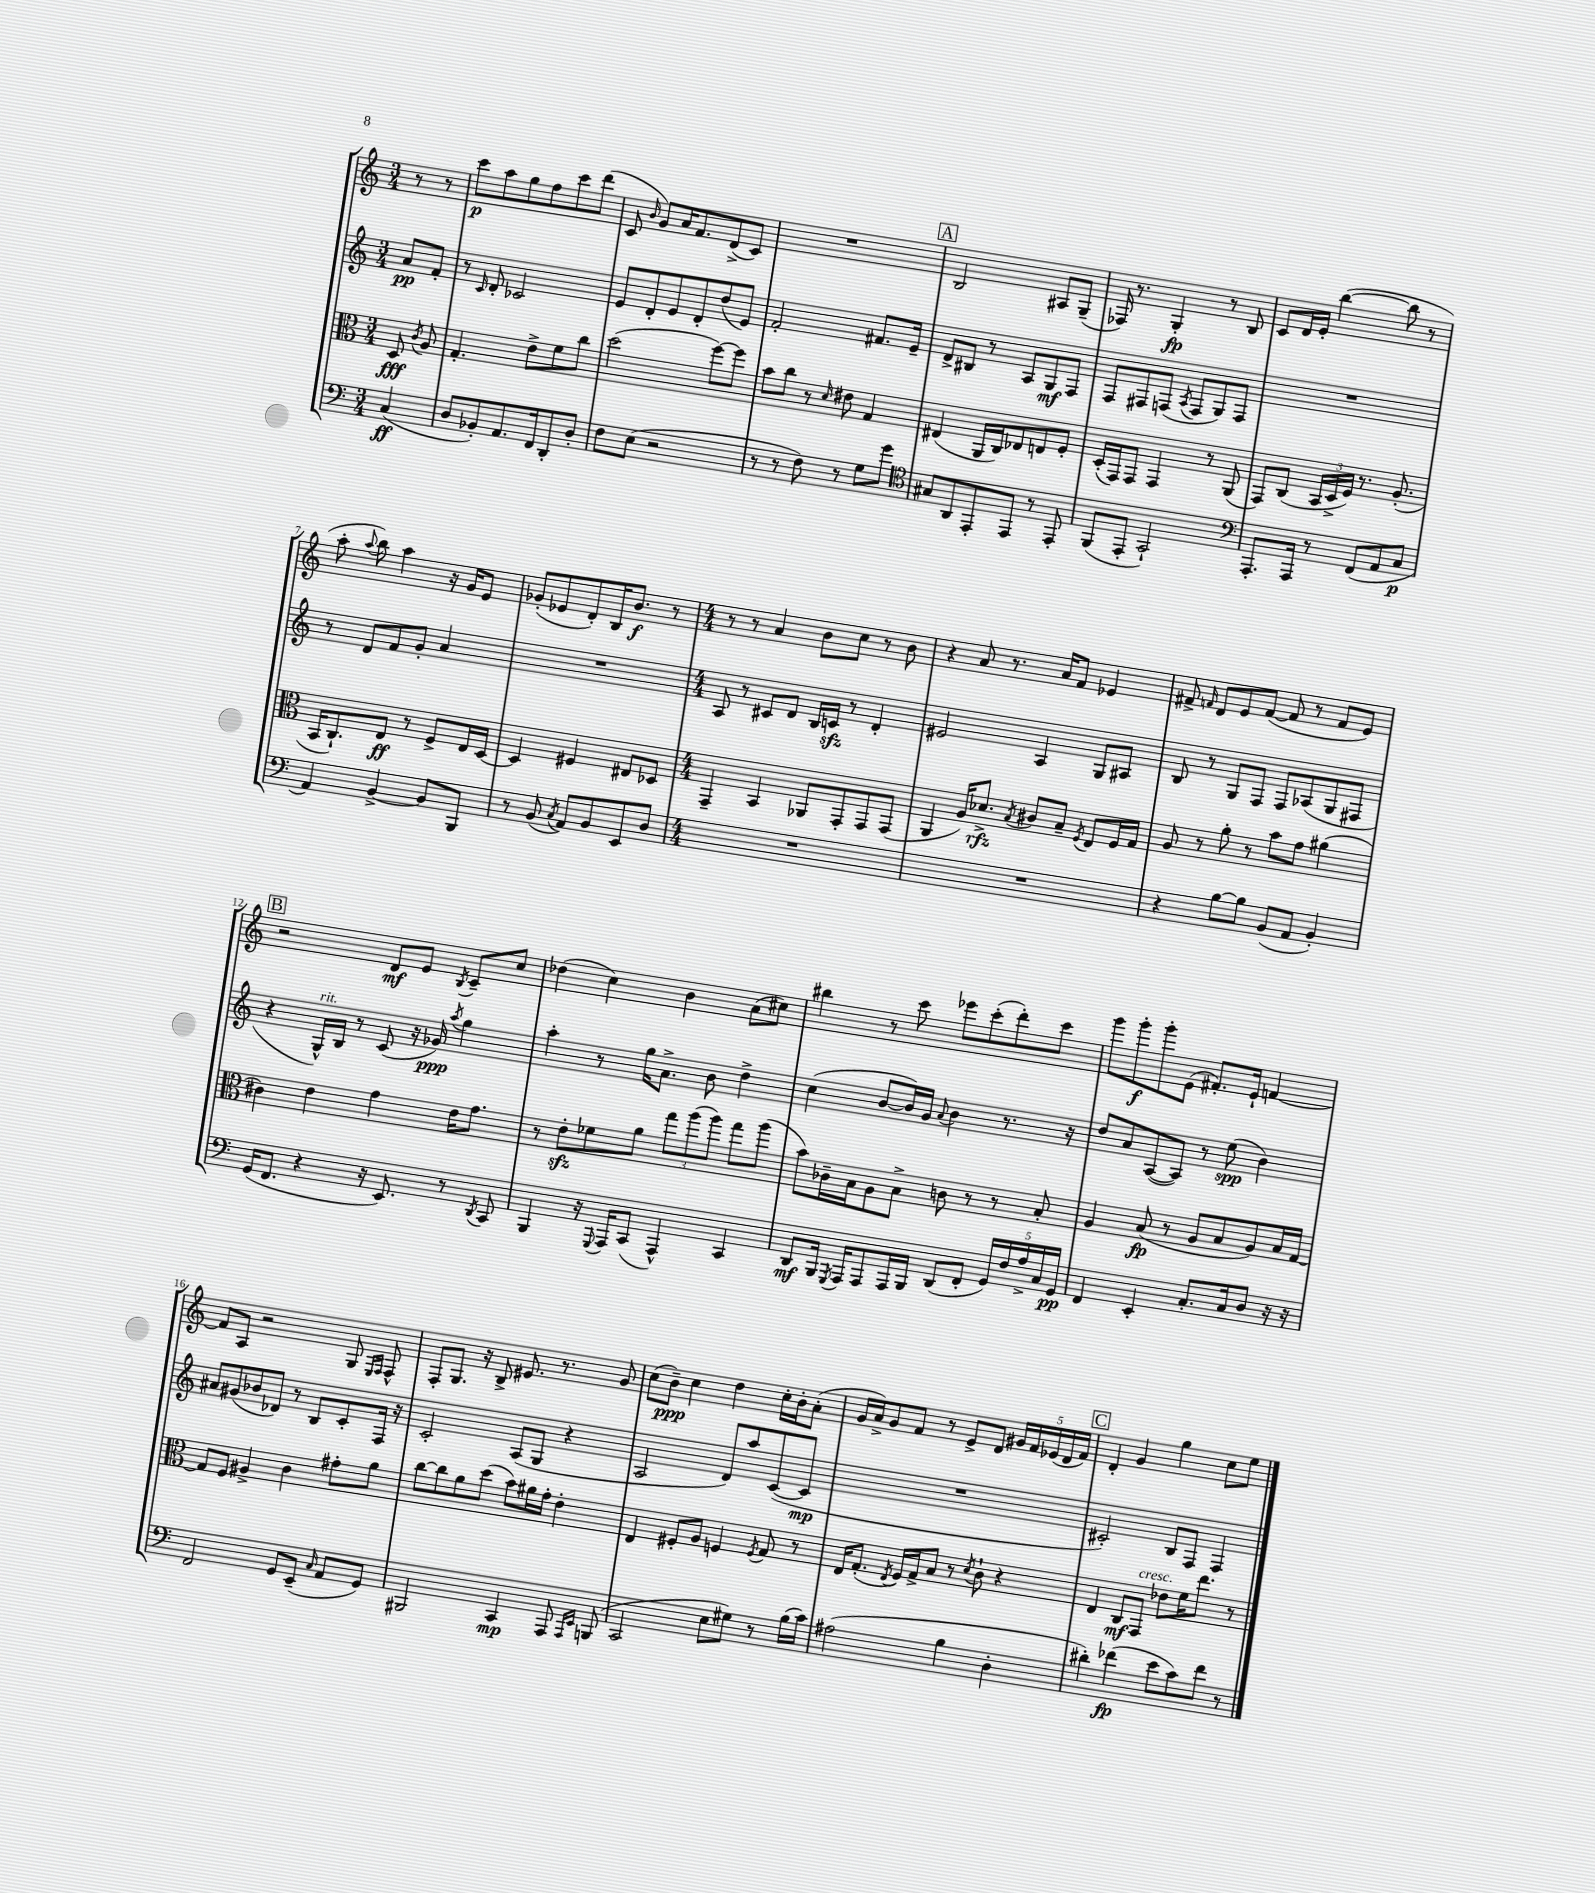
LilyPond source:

<<
\new StaffGroup <<
\new Staff = "s0" {
    \clef treble \key c \major \numericTimeSignature \time 3/4 \partial 4
    \autoBeamOff r8 r8 |
    c'''8[\p a''8 g''8 f''8 c'''8 d'''8]( |
    c'8 \grace { b'16 } g'8[) a'16 f'8. d'8->( c'8]) |
    R2. |
    \mark \markup { \box "A" } b2 ais8[ g8]--( |
    fes16) r8. g4-.\fp r8 b8 |
    c'8[ d'16 e'16]-. b''4~( b''8 r8 |
    a''8-. \appoggiatura { a''8 } b''8) a''4 r16 g'16[ e'8] |
    ges'8[-.( ees'8 d'8-.) b16 b'8.]\f r8 |
    \numericTimeSignature \time 4/4 r8 r8 a'4 b'8[ c''8] r8 b'8 |
    r4 a'8 r8. a'16[ f'8] ees'4 |
    fis'8-> \grace { f'16 } d'8[ e'8 f'8]~( f'8 r8 f'8[ e'8]) |
    \mark \markup { \box "B" } r2 d'8[\mf e'8] \acciaccatura { b8 } c'8[-- c''8] |
    des''4( c''4) b'4 a'8[( cis''8]) |
    bis''4 r8 c'''8 ees'''8[ c'''8-.( d'''8-.) c'''8] |
    g'''8[ g'''8-.\f g'''8-. e'8]( fis'8.[-.) e'16]-! f'4~ |
    f'8[ a8] r2 g8 \grace { e16[ f16] } f8-^ |
    f8[-. g8.] r16 b8-> eis'8. r8. g'8 |
    c''8[( b'8]--\ppp) c''4 d''4 c''16[-. b'16-. a'8]-.( |
    g'16[ a'16->) g'8 f'8] r8 e'8[-> d'8] \tuplet 5/4 { gis'16[ f'16 ees'16( d'16 f'16]) } |
    \mark \markup { \box "C" } d'4-. g'4 g''4 c''8[ e''8] \bar "|." |
}
\new Staff = "s1" {
    \clef treble \key c \major \numericTimeSignature \time 3/4 \partial 4
    \autoBeamOff a'8[\pp f'8]-. |
    r8 \grace { c'16 } d'8-. ces'2 |
    e'8[ d'8-. e'8 d'8-. d''8( e'8]) |
    f'2-. fis'8.[ e'16]-- |
    \mark \markup { \box "A" } d'8[-> bis8] r8 a8[ g8\mf f8] |
    f8[ fis8 f8]( \acciaccatura { a8 } f8[ g8) f8] |
    R2. |
    r8 d'8[ f'8 g'8]-. a'4 |
    R2. |
    \numericTimeSignature \time 4/4 a8 r8 cis'8[ d'8] b16[ c'16]\sfz r8 d'4-. |
    eis'2 a4 g8[ ais8] |
    b8 r8 g8[ f8] f8[ aes8( g8 fis8] |
    \mark \markup { \box "B" } r4 g16[-^^\markup { \italic "rit." }) b16] r8 c'8( r16 ges'16\ppp) \acciaccatura { a''8 } g''4 |
    a''4-. r8 g''16[ a'8.]-> b'8 d''4-> |
    c''4( b'8[~ b'16) g'16] \appoggiatura { a'8 } b'4 r8. r16 |
    d''8[ a'8 a8~( a8]) r8 e''8\spp( b'4) |
    ais'8[ gis'8( bes'8 des'8]) r8 b8[ c'8-. f16] r16 |
    c'2-. a8[( g8] r4 |
    a2 d'8[) a''8 c'8~( c'8]\mp |
    R1 |
    \mark \markup { \box "C" } cis'2-.) b8[ f8] f4 \bar "|." |
}
\new Staff = "s2" {
    \clef alto \key c \major \numericTimeSignature \time 3/4 \partial 4
    \autoBeamOff d8\fff \acciaccatura { c'8 } a8 |
    g4.-. e'8[-> f'8 c''8] |
    d''2( f''8[~) f''8] |
    b'8[ c''8] r8 \grace { d'16 } eis'8 g4 |
    \mark \markup { \box "A" } eis4( a,16[ c16) ees8 e8 f8]-. |
    d16[-.( g,16) g,8] g,4 r8 a,8( |
    g,8[) c8]( \tuplet 3/2 { b,16[ d16-> f16]) } r8. a8.-.( |
    b,16[ c8.-!) e8]\ff r8 f8[-> e16 d16]~ |
    d4 fis4 eis8[ des8] |
    \numericTimeSignature \time 4/4 g,4-- b,4 aes,8[ g,8-. g,8 g,8]( |
    a,4 a16[) des'8.]->\rfz \acciaccatura { b8 } cis'8[ b8]-- \acciaccatura { f8 } e8[ f16 g16] |
    a8 r8 a'8-. r8 b'8[ g'8] ais'4( |
    \mark \markup { \box "B" } cis'4) e'4 g'4 e'16[ g'8.] |
    r8 e'8[-.\sfz fes'8 a'8] \tuplet 3/2 { g''8[ a''8( a''8]) } g''8[ a''8]( |
    b'8[) ces'16-- b16 a8 b8]-> c'8 r8 r8 b8-. |
    a4 b8\fp( r8 a8[ b8 a8) b16 g16]~ |
    g8[ f8] ais4-> c'4 gis'8[-. a'8] |
    c''8[~ c''8 a'8 d''8]( b'8[) ais'16 g'16]-. e'4-. |
    e4 fis8[-. a8] f4 \acciaccatura { f8 } g8 r8 |
    e16[ g8.]-.( \acciaccatura { e8 } f16[) g16-> b8] r8 \acciaccatura { d'8 } c'8-! r4 |
    \mark \markup { \box "C" } e4 c8[\mf g,8]^\markup { \italic "cresc." } ees'8[ f'16 e''8.] r8 \bar "|." |
}
\new Staff = "s3" {
    \clef bass \key c \major \numericTimeSignature \time 3/4 \partial 4
    \autoBeamOff c4\ff( |
    d8[ bes,8-.) a,8. f,16 d,8-. d8]-. |
    f8[ e8]( r2 |
    r8 r8 f8) r8 g8[ g'8] |
    \mark \markup { \box "A" } \clef tenor gis8[ a,8 e,8-. e,8] r8 e,8-. |
    f,8[( e,8]-. g,2-!) |
    \clef bass a,,8.[-. a,,16] r8 f,8[( a,8 c8]\p |
    a,4) b,4~-> b,8[ b,,8] |
    r8 b,8( \acciaccatura { c8 } a,8[) b,8 e,8 d8] |
    \numericTimeSignature \time 4/4 R1 |
    R1 |
    r4 b8[~ b8] b,8[( a,8] b,4-.) |
    \mark \markup { \box "B" } g,16[( f,8.] r4 r16 e,8.) r8 \acciaccatura { d,8 } c,8 |
    b,,4 r16 \appoggiatura { g,,8 } a,,16[ c,8]( a,,4-^) c,4 |
    d,8[\mf b,,16] \acciaccatura { g,,8 } a,,16[ a,,8 a,,16 b,,16] d,8[( f,8]-. \tuplet 5/4 { g,16[) f16 a16-> c16 g,16]\pp } |
    f,4 e,4-. c8.[-. c16 d8] r16 r16 |
    f,2 g,8[ e,8]--( \grace { c16 } a,8[ g,8]) |
    bis,,2 c,4\mp a,,8 \grace { a,,16[ e,16] } b,,8( |
    c,2 e8[ gis8]) r8 b16[( c'16]) |
    ais2( b4 d4-. |
    \mark \markup { \box "C" } dis'4-.) fes'4\fp( e'8[ c'8) fes'8] r8 \bar "|." |
}
>>
>>
